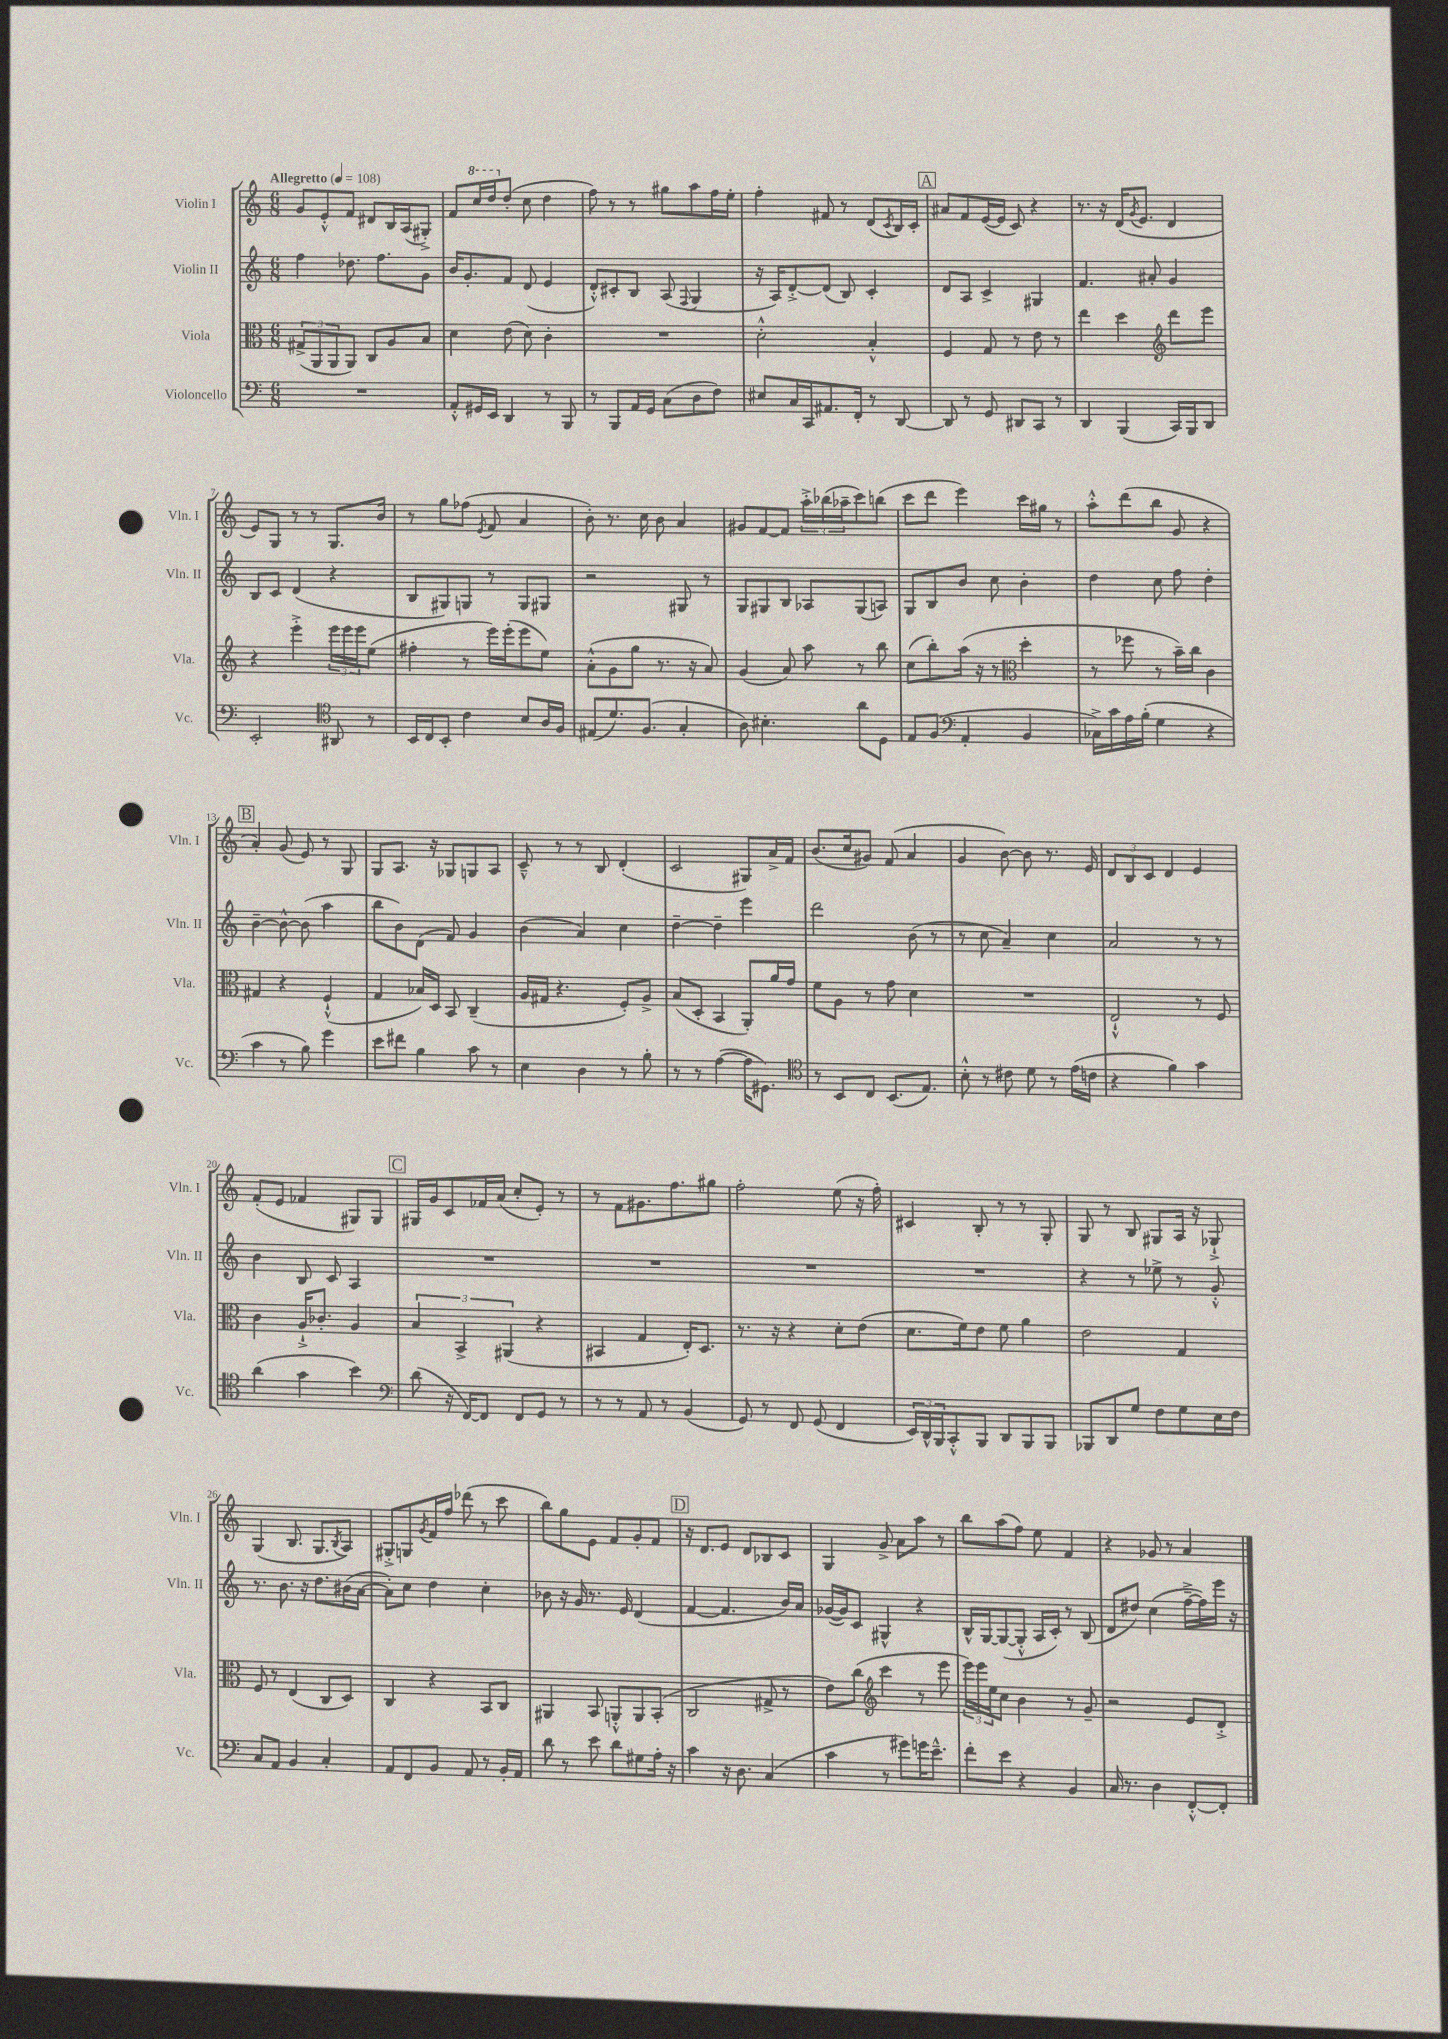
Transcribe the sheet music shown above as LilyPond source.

<<
\new StaffGroup <<
\new Staff = "s0" \with { instrumentName = "Violin I" shortInstrumentName = "Vln. I" } {
    \clef treble \key c \major \numericTimeSignature \time 6/8 \tempo "Allegretto" 4 = 108
    g'8 e'8-.-^ f'8 dis'8 b16 a16( gis8-.->) |
    f'8 \ottava #1 c'''16 d'''16 \ottava #0 d''8-.( c''8 d''4 |
    f''8) r8 r8 gis''8 a''8 f''16 e''16-. |
    f''4-. fis'8 r8 d'8( \acciaccatura { c'8 } b16) c'16-. |
    \mark \markup { \box "A" } ais'8 f'8 e'16~( e'16 c'8) r4 |
    r8. r16 d'16( \acciaccatura { g'8 } e'8. d'4 |
    e'8) g8 r8 r8 g8. b'16 |
    r8 g''8 fes''8( \acciaccatura { e'8 } f'8 a'4 |
    b'8-.) r8. c''16 b'8 a'4 |
    gis'8 f'8~ f'8 \tuplet 3/2 { a''16-.-> bes''16( aes''16-- } c'''8) b''8( |
    c'''8 d'''8 e'''4) c'''16 gis''16 r8 |
    a''8-.-^ d'''8( b''8 g'8 r4 |
    \mark \markup { \box "B" } a'4-.) g'8( e'8) r8 g8 |
    g8 a8. r16 ges8 g8 a8 |
    c'8---^ r8 r8 b8 d'4-.( |
    c'2 gis8) a'16-> f'16 |
    b'8.( c''16 gis'8) f'8( a'4 |
    g'4 b'8~) b'8 r8. e'16 |
    \tuplet 3/2 { d'8 b8 c'8 } d'4 e'4 |
    f'8-.( e'8 fes'4 gis8) gis8 |
    \mark \markup { \box "C" } gis16 g'16 c'8 fes'16 a'16( c''8-. e'8-.) r8 |
    r8 f'8 gis'8. f''8. gis''8 |
    f''2-. e''8( r16 f''16-.) |
    cis'4 b8-. r8 r8 g8-. |
    g8 r8 b8 gis8 a16 r16 ges8-!-> |
    g4( b8. g8. \acciaccatura { b8 } a8) |
    gis8-.-> g8 \acciaccatura { g'8 } f'16 f''16 des'''8( r8 c'''8 |
    b''8) g''8 e'8 f'8 g'8-. f'8 |
    \mark \markup { \box "D" } r16 d'8. e'8 d'8 bes8 c'8 |
    g4 g'8-> a'8 a''8 r8 |
    b''8 a''8( f''8) e''8 f'4 |
    r4 ges'8 r8 a'4 \bar "|." |
}
\new Staff = "s1" \with { instrumentName = "Violin II" shortInstrumentName = "Vln. II" } {
    \clef treble \key c \major \numericTimeSignature \time 6/8
    f''4 des''8. f''8. g'8 |
    b'16 g'8.-. f'8 d'8( e'4 |
    d'8-.-^) cis'8-. b8 a8( \appoggiatura { f8 } g4 |
    r16 a16) d'8~-.-> d'8( b8) c'4-. |
    \mark \markup { \box "A" } d'8 a8 c'4-> gis4 |
    f'4. ais'8-. g'4 |
    b8 c'8 d'4( r4 |
    b8 gis8) g8 r8 g8 gis8 |
    r2 gis8 r8 |
    g8 gis8 b8 aes8 gis8( a8) |
    g8 b8 b'8 c''8 b'4-. |
    d''4 c''8 f''8 d''4-. |
    \mark \markup { \box "B" } b'4~-- b'8~-^ b'8( a''4 |
    b''8 b'8) d'8( f'8) g'4 |
    b'4( a'4) c''4 |
    d''4~-- d''4-- e'''4 |
    d'''2 b'8( r8 |
    r8 c''8 a'4--) c''4 |
    a'2 r8 r8 |
    b'4 b8 c'8 a4 |
    \mark \markup { \box "C" } R2. |
    R2. |
    R2. |
    R2. |
    r4 r8 ees''8-> r8 g'8-.-^ |
    r8. b'8. r16 d''8. bis'16( a'16~ |
    a'8-.) c''8 d''4 c''4-. |
    bes'8 r16 g'16 r8. e'16 d'4( |
    \mark \markup { \box "D" } f'4~ f'4. b'16) a'16 |
    ges'16~( ges'16) c'8 gis4-^ r4 |
    b16-^ g16~ g8~( g8-.-^ a16 c'16-.) r8 b8( |
    d'8 dis''8) c''4( f''16~---> f''16) e'''16 r16 \bar "|." |
}
\new Staff = "s2" \with { instrumentName = "Viola" shortInstrumentName = "Vla." } {
    \clef alto \key c \major \numericTimeSignature \time 6/8
    \tuplet 3/2 { gis8->( a,8 a,8 } a,8) c8 a8 b8 |
    d'4 e'8( d'8) c'4-. |
    R2. |
    d'2-.-^ b4-.-^ |
    \mark \markup { \box "A" } f4 g8 r8 e'8 r8 |
    e''4 d''4 \clef treble d'''8 e'''8 |
    r4 e'''4-.-> \tuplet 3/2 { e'''16 e'''16 e'''16 } e''8( |
    fis''4-. r8 e'''16) e'''16-.( e'''8 e''8) |
    a'8-.-^( g'8 g''8 r8. r16 a'8) |
    g'4( a'8) a''8 r8 b''8 |
    c''8( b''8-.) a''16( r16 r8 \clef alto d''4-. |
    r8 fes''8 r8 b'16--) c''16 c'4 |
    \mark \markup { \box "B" } gis4 r4 f4-!-^( |
    g4 bes16) d16 b,8 c4--( |
    a16 gis16 r4. f8-.) a8-> |
    b8( d8-. b,4 a,8-.) a'16 g'16 |
    f'8 a8 r8 g'8 d'4 |
    R2. |
    e2-!-^ r8 f8 |
    c'4 a16-!-> ces'8.-. a4 |
    \mark \markup { \box "C" } \tuplet 3/2 { b4 b,4-> ais,4( } r4 |
    bis,4 g4 e16-.) d8. |
    r8. r16 r4 d'8-. e'8( |
    d'8. f'16) e'8 f'8 a'4 |
    e'2 g4 |
    f8 r8 e4( c8 d8) |
    c4 r4 b,8 c8 |
    ais,4 b,8 a,8-.-^ a,8 b,8-.( |
    \mark \markup { \box "D" } c2 gis8-> r8 |
    e'8) c''8( \clef treble c'''4 r8 e'''8 |
    \tuplet 3/2 { e'''16) e'''16 e''16 } c''8 b'4 r8 g'8-- |
    r2 e'8 d'8-.-> \bar "|." |
}
\new Staff = "s3" \with { instrumentName = "Violoncello" shortInstrumentName = "Vc." } {
    \clef bass \key c \major \numericTimeSignature \time 6/8
    R2. |
    a,8-.-^ gis,16 e,16 d,4 r8 b,,8 |
    r8 b,,8 a,16 g,16 c8( d8 f8) |
    eis8 c16 c,16 ais,8. f,16-. r8 d,8~ |
    \mark \markup { \box "A" } d,8 r8 g,8 dis,8 c,8 r8 |
    d,4 b,,4( c,16) b,,16 d,8 |
    e,2-. \clef tenor ais,8 r8 |
    b,16 c16 b,8-. c'4 b8 a16 f16 |
    eis8( d'8.) f8.( g4-. |
    a8) bis4.-. a'8 d8 |
    e8 f8( \clef bass a,4-. b,4 |
    ces16->) c'16 a16 b16-.( g4 r4 |
    \mark \markup { \box "B" } c'4 r8 b8) g'4 |
    e'8 fis'8 b4 c'8 r8 |
    e4 d4 r8 b8-. |
    r8 r8 a4~( a16 gis,8.) |
    \clef tenor r8 b,8 c8 b,8.( e8.) |
    b8-.-^ r8 cis'8 d'8 r8 e'16( c'16 |
    r4 f'4) g'4 |
    a'4( g'4 b'4) |
    \mark \markup { \box "C" } \clef bass d'8( r16 f,16~) f,8 f,8 g,8 r8 |
    r8 r8 a,8 r8 b,4( |
    g,8) r8 f,8 g,8( f,4 |
    \tuplet 3/2 { e,16) d,16-^ b,,16 } c,8-.-^ b,,8 d,8 b,,8 b,,8 |
    bes,,8 d,8 g8 f8 g8 e16 f16 |
    c8 a,8 b,4 c4-. |
    a,8 f,8 b,8 a,8 r8 b,16-. a,16 |
    d'8 r8 e'8 d'8 gis8 a16-. r16 |
    \mark \markup { \box "D" } c'4 r16 d8. c4( |
    c'4 r8 gis'8) g'16 e'8.---^ |
    f'8-. e'8 r4 b,4 |
    c16 r8. d4 f,8~-.-^ f,8-. \bar "|." |
}
>>
>>
